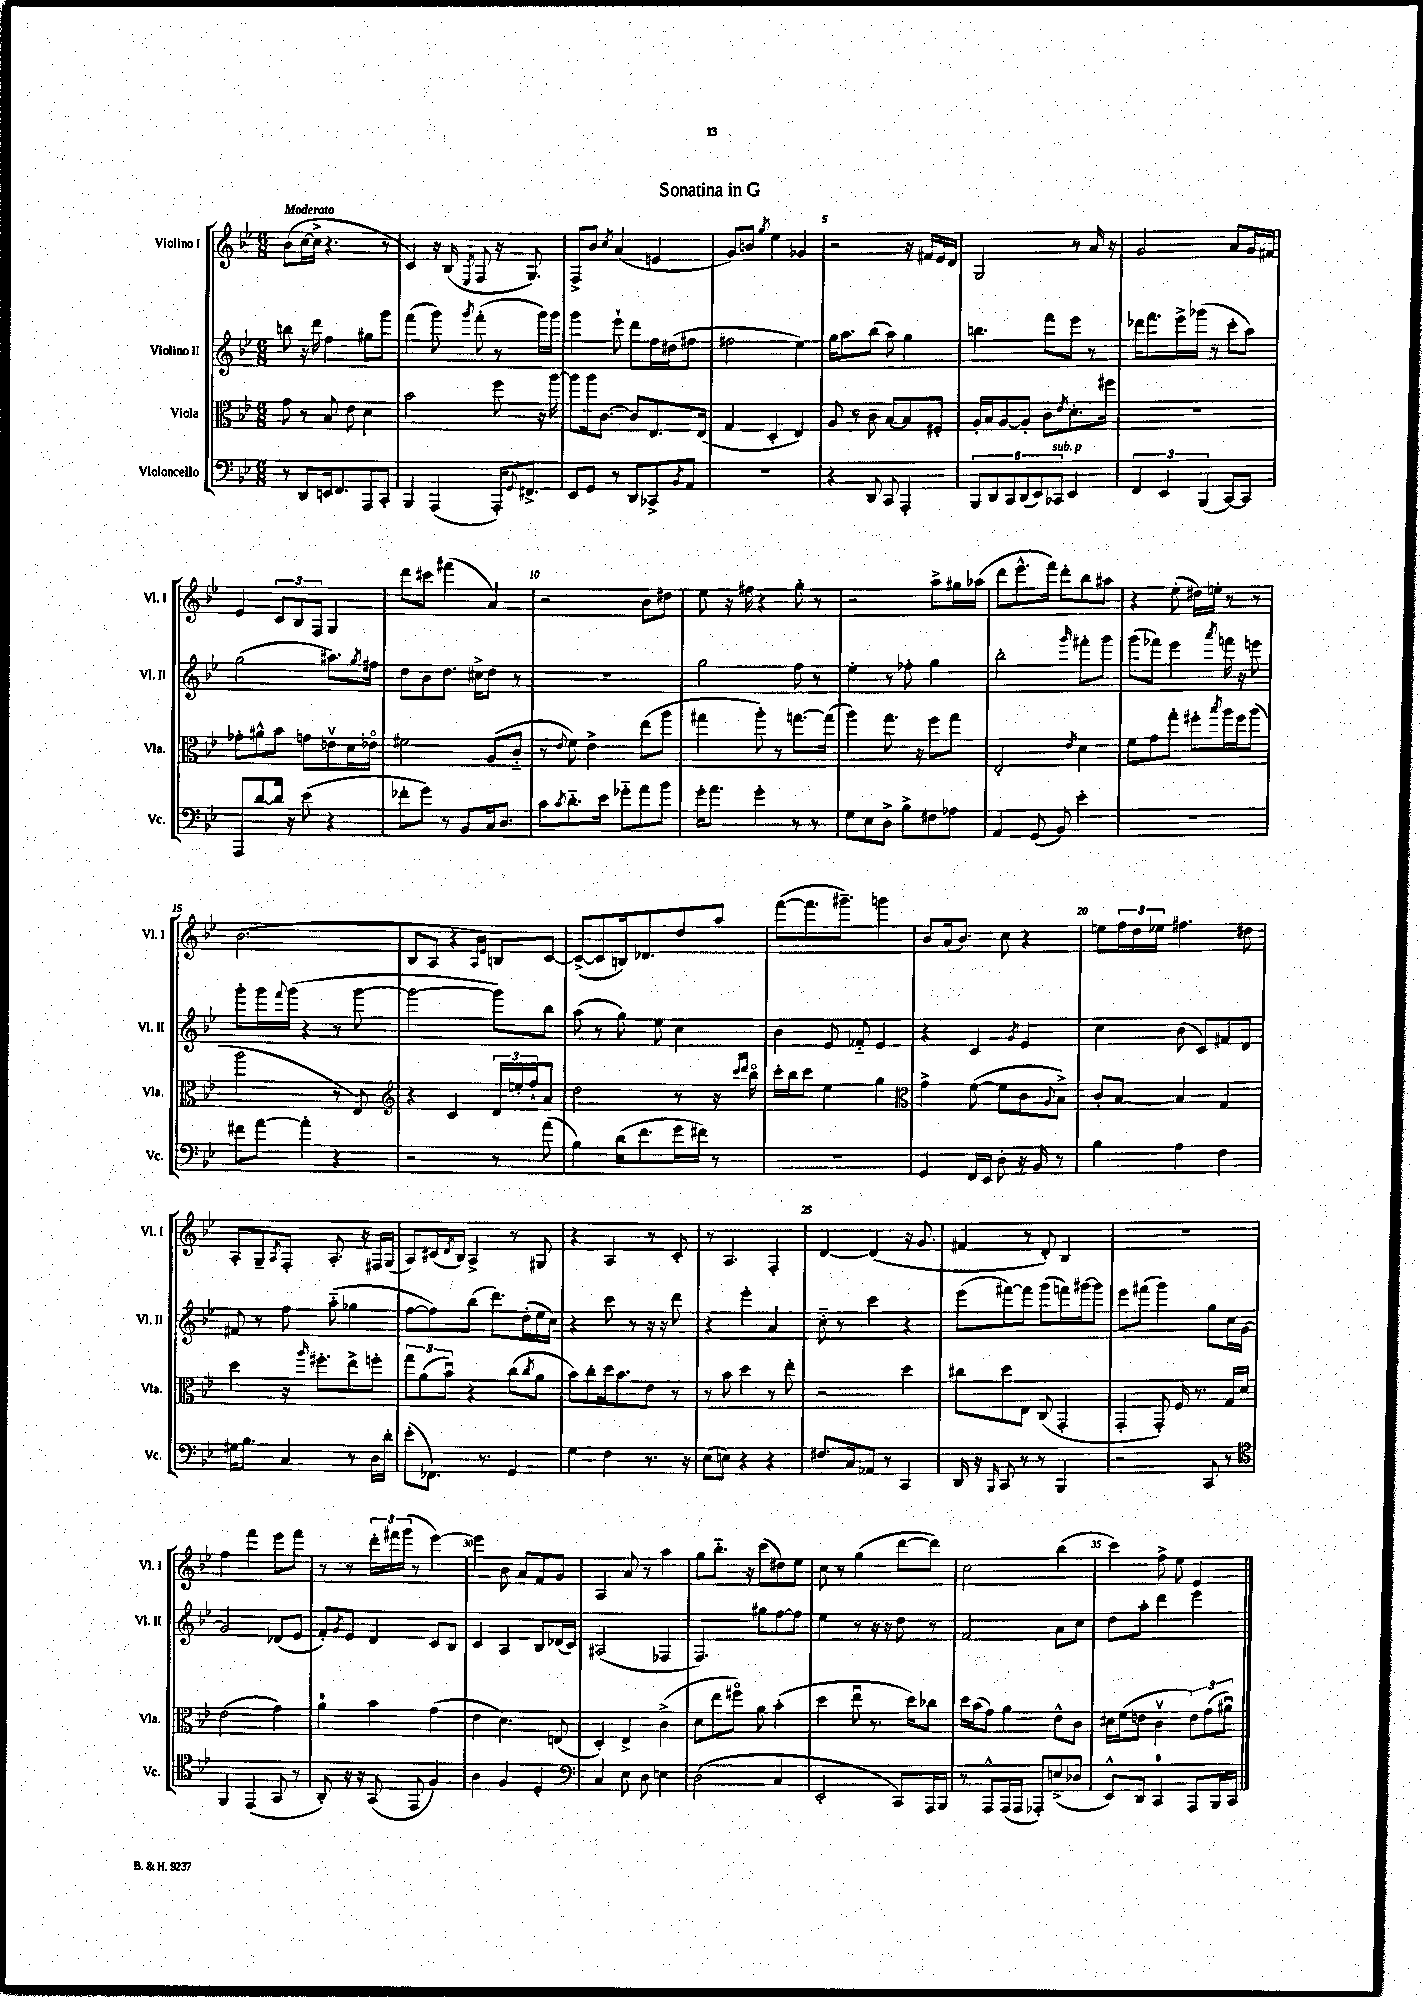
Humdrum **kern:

**kern	**kern	**kern	**kern
*part4	*part3	*part2	*part1
*staff4	*staff3	*staff2	*staff1
*I"Violoncello	*I"Viola	*I"Violino II	*I"Violino I
*I'Vc.	*I'Vla.	*I'Vl. II	*I'Vl. I
*clefF4	*clefC3	*clefG2	*clefG2
*k[b-e-]	*k[b-e-]	*k[b-e-]	*k[b-e-]
*M6/8	*M6/8	*M6/8	*M6/8
=1	=1	=1	=1
!	!	!	!LO:TX:a:B:t=Moderato
8r	8g\	8bbn\	(8b-\L
8DD/L	8r	16r	[16cc\L
.	.	16ddd\	16cc^\JJ]
16EEn/k	8B-/	4ff\	4.r
8.FF/	.	.	.
.	8e-\	.	.
8AAA/	4d\	8gg#X\L	.
8CC'/J	.	8ggg\J	8r
=2	=2	=2	=2
4BBB-/	2b-\	(4fff\	4c/)
(4AAA/	.	8ggg\)	16r
.	.	.	(16B-/
.	.	8qggg/	8qE-/
.	.	(8fff'\	8F/
16AAA'/KL)	8ff\	8r	16r
8qqGG/	.	.	.
8.FF#X^/J	.	.	8.G/)
.	16r	16ggg\LL)	.
.	[16aa\	16ggg\JJ	.
=3	=3	=3	=3
8EE-/L	8aa\L]	4ggg\	8F^/L
8GG/J	16aa\k	.	8b-/J
.	[8.c\J	.	.
.	.	.	8qcc/
8r	.	8eee-`\	(4a/
8DD/L	8c/L]	8ddd\L	.
8CC-X^/	8.E-/	16ff\L	4en/
.	.	(16dd#X\J	.
8qBB-/	.	.	.
8AA/J	.	8ff#X\J	.
.	(16E-/Jk	.	.
=4	=4	=4	=4
2.r	4G/	2ff#X\	8g/L)
.	.	.	8bn/J
.	.	.	8qgg/
.	4D'/	.	4ee-\
.	4E-/)	4ee-\)	4g-X/
=5	=5	=5	=5
4r	8A/	16gg\KL	2r
.	.	8.aa\	.
.	8r	.	.
8DD/	8c\	(8bb-\J	.
8CC/	[8B-/L	8aa\)	.
4AAA'/	8B-/]	4gg\	16r
.	.	.	16f#X/LL
.	8F#X'/J	.	16e-/
.	.	.	16d/JJ
=6	=6	=6	=6
12BBB-/L	16A'/LL	4.bbn\	2G/
.	16B-/J	.	.
12DD/	.	.	.
.	[8A/	.	.
12CC/	.	.	.
(12DD/	8A'/J]	.	.
12EE-/)	.	.	.
.	8c\L	8fff\L	.
!LO:TX:a:i:t=sub. p	!	!	!
12CC-X/J	.	.	.
.	8qe-/	.	.
4EE-/	8.d'\	8eee-\J	8r
.	.	8r	16a/
.	16ff#X\Jk	.	16r
=7	=7	=7	=7
6FF/	2.r	16ddd-X\KL	2g/
.	.	8.fff\	.
6EE-/	.	.	.
.	.	16eee-^\L	.
.	.	(16ggg-X\JJ	.
(6BBB-/	.	.	.
.	.	8r	.
[8CC/L)	.	8ccc'\L	8a/L
8CC/J]	.	8aa\J)	16g/L
.	.	.	16f#X/JJ
!!LO:LB:g=z
=8	=8	=8	=8
8AAA/L	8g-X'\L	(2gg\	4e-/
[8d/	8a#X^^\	.	.
16d/Jk]	8b-\J	.	12c/L
16r	.	.	.
.	.	.	12B-/
(8e-\	8gn\L	.	.
.	.	.	12F/J
4r	8env\	8.aa#X\L)	4G/
.	16d\L	.	.
.	.	8qgg/	.
.	16e-X\JJ	16ff#X\Jk	.
=9	=9	=9	=9
8f-X'\L	2f#X\	8dd\L	8ddd\L
8g\J)	.	8b-\	8ccc#X\J
8r	.	8.dd\J	(4fff#X\
8BB-/L	.	.	.
.	.	16cc#X^\KL	.
16C/k	(8A/L	8dd\J	4a/)
8.D/J	.	.	.
.	8c/J	8r	.
=10	=10	=10	=10
8c\L	8r	2.r	2r
8qc/	8qqe-/	.	.
8.d\	8f\)	.	.
.	4e-^\	.	.
16e-\Jk	.	.	.
8g-X\L	.	.	.
8a\	(8ee-\L	.	8b-\L
8b-\J	8aa\J	.	8dd#X\J
=11	=11	=11	=11
16g'\KL	4gg#X\	2gg\	8ee-\
8.a\J	.	.	.
.	.	.	16r
.	.	.	16ff#X\
4g'\	8aa'\)	.	4r
.	8r	.	.
8r	[8.ggn\L	8ff\	8gg'\
8r	.	8r	8r
.	(16gg\Jk]	.	.
=12	=12	=12	=12
8G\L	4aa\)	4ee-'\	2r
8E-\	.	.	.
8D^\J	8.gg\	8r	.
8B-^\L	.	8ff-X'\	.
.	16r	.	.
8F#X\	8ff\L	4gg\	8aa^\L
8A-X\J	8gg\J	.	16gg#X\L
.	.	.	(16aa-X\JJ
=13	=13	=13	=13
4AA/	2E-'/	2bb-'\	8ddd\L
.	.	.	8.eee-^^\
(8GG/	.	.	.
.	.	.	16fff\Jk)
8BB-/)	.	.	8ddd'\L
.	8qe-/	16qqggg/	.
4e-'\	4d\	8fff#X'\L	8bb-\
.	.	8ggg\J	8aa#X\J
=14	=14	=14	=14
2.r	8f\L	(8ggg\L	4r
.	8g\	8fff-X\J)	.
.	8gg'\J	4eee-\	(8ee-'\
.	8ff#X'\L	.	16dd#X\LL)
.	.	.	16een'\JJ
.	8qbb-/	8qaaa/	.
.	16aa\L	16fffn\	8r
.	16ff#\J	16r	.
.	(8aa\J	8eeen\	8r
!!LO:LB:g=z
=15	=15	=15	=15
8f#X\L	2aa\	8ggg'\L	(2.b-\
[8a\J	.	16ggg\L	.
.	.	8qqfff/	.
.	.	(16ggg\JJ	.
4a'\]	.	4r	.
4r	8r	8r	.
.	8E-/)	[8ggg\	.
=16	=16	=16	=16
*	*clefG2	*	*
2r	4r	2ggg\_	8B-/L
.	.	.	8A/J
.	4c/	.	4r
.	.	.	16qqA/LL
.	.	.	16qqe-/JJ
8r	24d/LL	8ggg\L])	8Bn/L)
.	24een'/	.	.
.	24ff`/J	.	.
(8a\	8a/J	8bb-\J	[8c/J
=17	=17	=17	=17
4B-\)	2dd\	(8aa\	(8c^/L_
.	.	8r	8c/]
(16d\KL	.	8gg\)	16Bn/k)
8.f\	.	.	8.d-X/
.	.	8ee-\	.
16g\L	8r	4cc\	8dd/
16f#X\JJ)	.	.	.
8r	16r	.	8aa/J
.	16qqccc/LL	.	.
.	16qqddd/JJ	.	.
.	16bb-\	.	.
=18	=18	=18	=18
2.r	16ccc'\LL	4b-\	([8fff\L
.	16bb-\J	.	.
.	8ccc\J	.	8.fff\]
.	4ee-\	8e-/	.
.	.	.	8.ggg#X~\J)
.	.	8f-X/	.
.	4gg\	4e-/	4gggn\
=19	=19	=19	=19
*	*clefC3	*	*
4GG/	4g^\	4r	8b-/L
.	.	.	(16a/k
.	.	.	8.b-/J)
16FF/LL	([8f\	4c/	.
16EE-/JJ	.	.	.
8D'\	8f\L]	.	8cc\
.	.	8qg/	.
16r	8c\	4e-/	4r
16BB-/	.	.	.
.	8qqA/	.	.
8r	8B-^\J)	.	.
=20	=20	=20	=20
4B-\	8c'/L	4cc\	8een\L
.	[8B-/J	.	24ff\L
.	.	.	24dd\
.	.	.	24ee-X\JJ
4A\	4B-/]	(8b-\	4.ff#X\
.	.	8c/L)	.
4F\	4G/	8f#X/	.
.	.	8d/J	8dd#X\
!!LO:LB:g=z
=21	=21	=21	=21
16G#X\KL	4dd\	8f#X/	8A'/L
8.B-\J	.	.	.
.	.	8r	8G~/
.	.	.	8qA/
4C/	16r	8ff\	8F'/J
.	16qqaa/	.	.
.	8.ff#X'\L	.	.
.	.	(8aa\	8.A'/
8r	8ee-^\	4gg-X\	.
.	.	.	16r
16D\LL	8ffn'\J	.	16F#X/LL
16d'\JJ	.	.	(16G/JJ
=22	=22	=22	=22
(8e-'\L	12gg\L	[8ff\L	8A/L)
.	(12a\	.	.
8.FF-X\J)	.	8ff\])	(16c#X/L
.	12b-u\J)	.	.
.	.	.	8qd/
.	.	.	16B-/JJ)
.	4r	(8bb-\J	4A^/
8.r	.	.	.
.	.	8.ddd\L)	.
4GG/	(8cc\L	.	8r
.	.	(16dd'\L	.
.	8qcc/	.	.
.	8a\J	16ee-\	8G#X/
.	.	16cc\JJ)	.
=23	=23	=23	=23
4G\	8b-\L)	4r	4r
.	8cc'\	.	.
4F\	16dd\k	8ccc\	4A/
.	8.b-\	.	.
.	.	8r	.
8.r	8e-\J	16r	8r
.	.	16r	.
.	8r	8ddd\	8c'/
16r	.	.	.
=24	=24	=24	=24
(8E-\L	8r	4r	8r
8En\J)	8b-\	.	4.A/
4r	4dd\	4eee-'\	.
4r	8r	4a/	4F'/
.	8ee-'\	.	.
=25	=25	=25	=25
8.F#X/L	2r	8cc\	[4d/
.	.	8r	.
16C/k	.	.	.
8AA-X/J	.	4ccc\	(4d/]
8r	.	.	.
4CC/	4dd\	4r	16r
.	.	.	8.g/
=26	=26	=26	=26
16DD/	8cc#X\L	(8eee-\L	4f#X/
16r	.	.	.
16qqBBB-/	.	.	.
8CC/	8dd\	[8fff#X\)	.
8r	8E-\J	8fff#\J]	8r
8r	(8C/	(8ggg\L	8d'/)
4BBB-/	4GG'/	16fffn\L)	4B-/
.	.	[16ggg#X\J	.
.	.	8ggg#\J]	.
=27	=27	=27	=27
2r	4GG'/	8eee-\L	2.r
.	.	(8fff#X\J	.
.	8GG'/)	4ggg\)	.
.	16F/	.	.
.	8.r	.	.
8CC/	.	8gg\L	.
8r	16G/LL	16cc\L	.
.	16d/JJ	[16g\JJ	.
!!LO:LB:g=z
=28	=28	=28	=28
*clefC4	*	*	*
4FF/	(2e-\	2g/]	4ff\
(4EE-/	.	.	4fff\
8GG/	4g\)	(8d-X/L	8eee-\L
8r	.	8e-/J	8fff\J
=29	=29	=29	=29
8AA'/)	4a\	8f'/L)	8r
.	.	8qg/	.
16r	.	8e-/J	8r
16r	.	.	.
(8GG/	4b-\	4d/	24ddd'\LL
.	.	.	24fff#X\
.	.	.	(24ggg\JJ
8EE-/	.	.	8r
4F/)	(4g\	8c/L	[4eee-\)
.	.	8B-/J	.
=30	=30	=30	=30
4A\	4e-\	4c/	4eee-\]
4F/	4.d\)	4A/	8b-\
.	.	.	8a/L
4D'/	.	8B-/L	8f/
.	(8En/	(16d-X/L	8g/J
.	.	16c/JJ)	.
=31	=31	=31	=31
*clefF4	*	*	*
4C/	4D'/)	(2A#X/	4A/
8E-\	4E-^/	.	8a/
8D\	.	.	8r
4En\	(4c^\	4F-X/	4aa\
=32	=32	=32	=32
(2D\	8d\L	4.F/)	8gg\L
.	8ee-\	.	8.bb-\J
.	8ff#X\J)	.	.
.	.	.	16r
.	8a\	8gg#X\L	(8ccc\L
4C/	(4b-'\	[8ff\	8dd#X\)
.	.	8ff\J]	8ee-\J
=33	=33	=33	=33
2EE-'/	4dd\	4ee-\	8cc\
.	.	.	8r
.	8ee-u\	8r	(4gg\
.	8.r	16r	.
.	.	16r	.
8CC/L)	.	8dd\	[8ddd\L
.	16dd\KL)	.	.
16AAA/L	8cc-X\J	8r	8ddd\J])
16BBB-/JJ	.	.	.
=34	=34	=34	=34
8r	16dd\LL	2f/	2cc\
.	(16b-\J	.	.
8AAA^^/L	8g\J)	.	.
(16AAA/L	4a\	.	.
16AAA/JJ	.	.	.
8AAA-X'/L)	.	.	.
(8En^/	8e-^^\L	8a\L	(4bb-\
8D-X/J	8c\J	8cc\J	.
=35	=35	=35	=35
8EE-^^/L)	16d#X\LL	8dd\L	4ccc\)
.	(16f\J	.	.
8DD/J	8en\J	8aa'\J	.
4CC/	4cv\	4ddd\	8ff^\
.	.	.	8ee-\
8AAA/L	12e\L)	4eee-\	4e-/
.	(12g\	.	.
16BBB-/L	.	.	.
.	12a#Xu\J)	.	.
16CC/JJ	.	.	.
==	==	==	==
*-	*-	*-	*-
